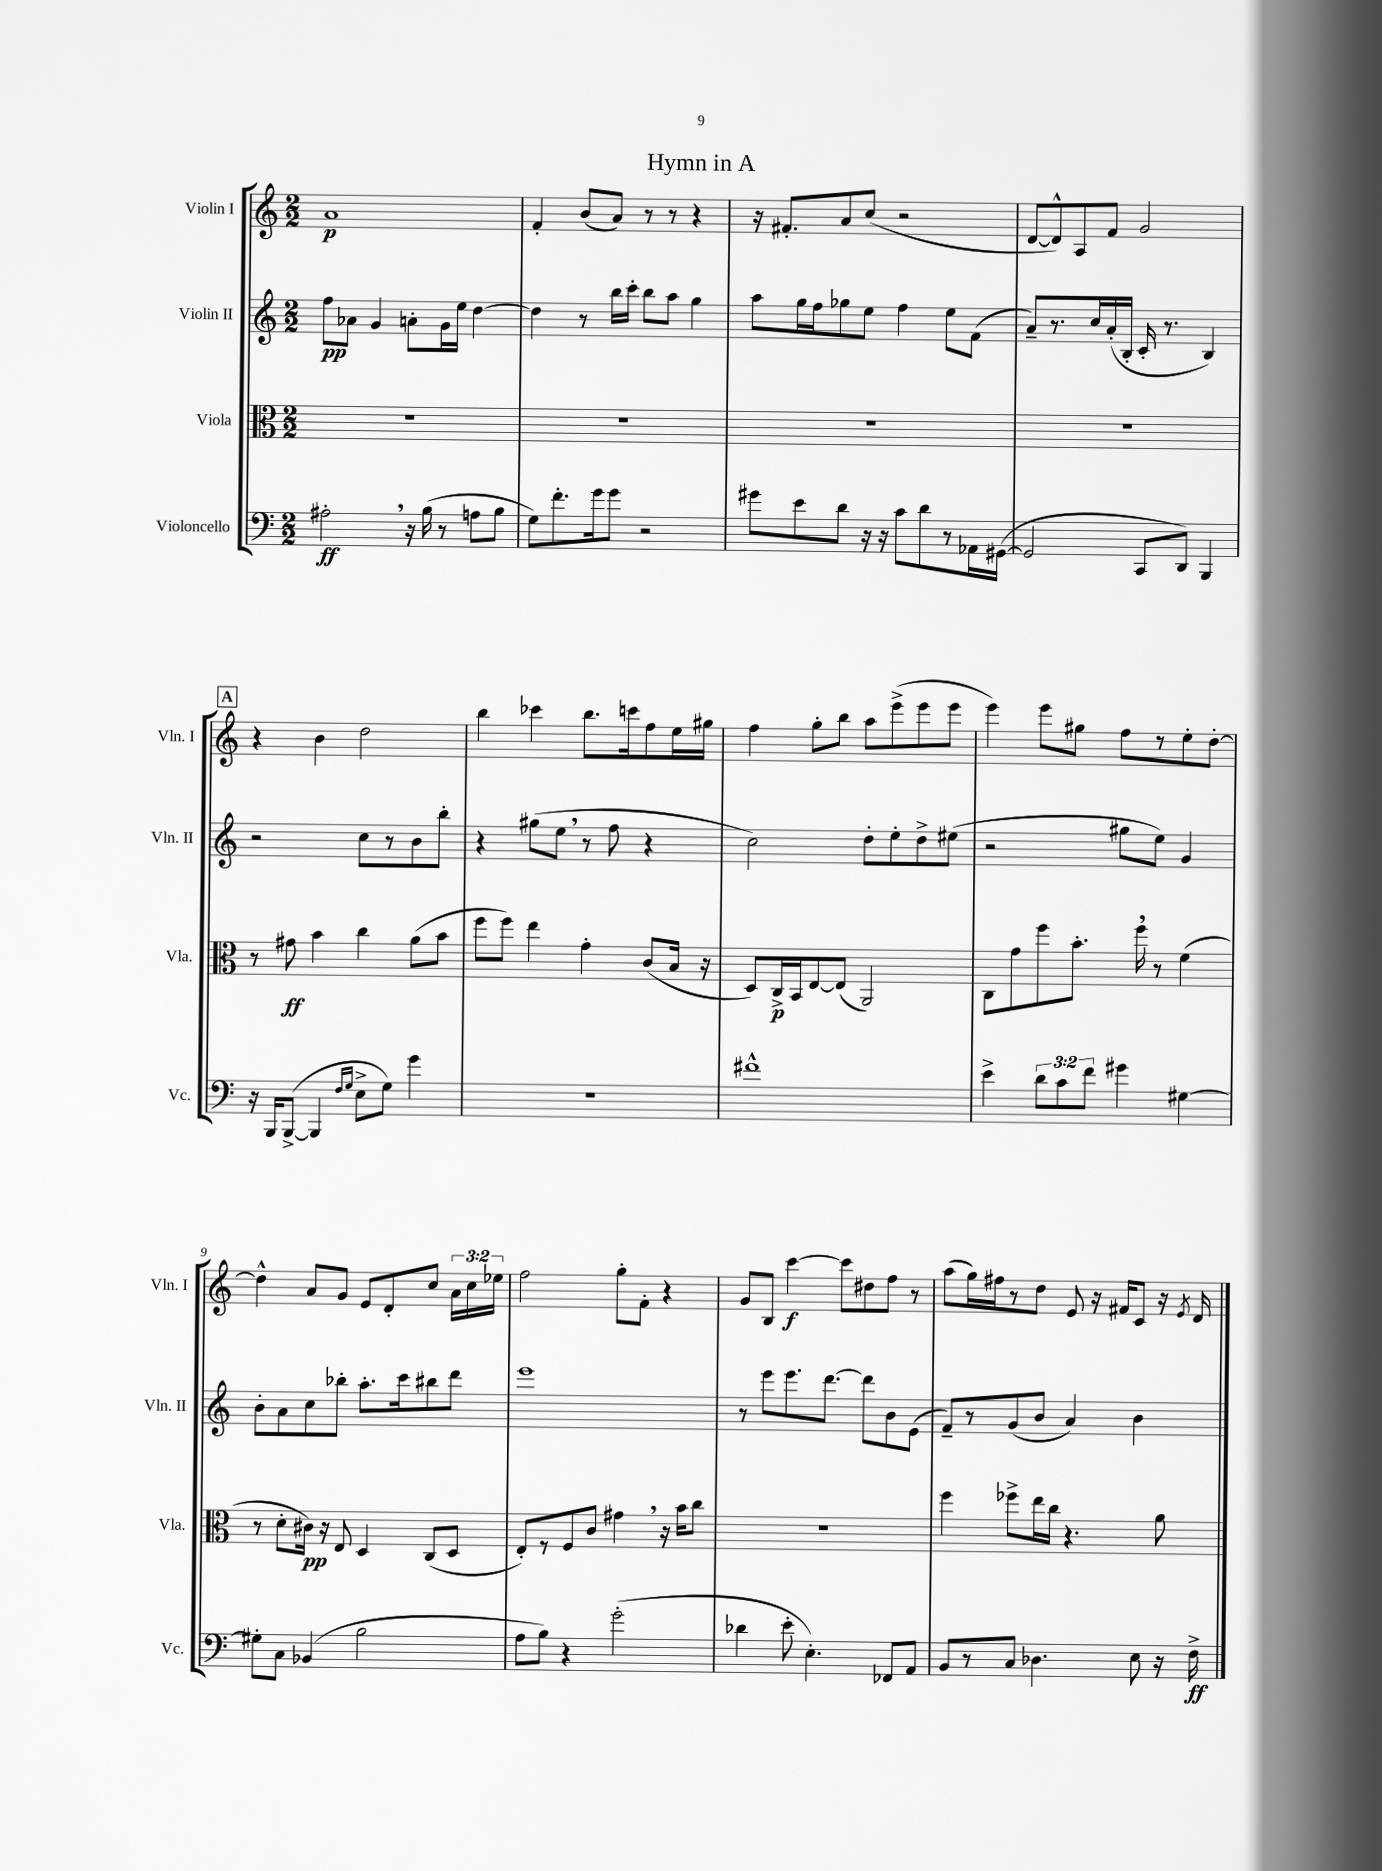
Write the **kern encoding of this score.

**kern	**dynam	**kern	**dynam	**kern	**dynam	**kern	**dynam
*part4	*part4	*part3	*part3	*part2	*part2	*part1	*part1
*staff4	*staff4	*staff3	*staff3	*staff2	*staff2	*staff1	*staff1
*I"Violoncello	*	*I"Viola	*	*I"Violin II	*	*I"Violin I	*
*I'Vc.	*	*I'Vla.	*	*I'Vln. II	*	*I'Vln. I	*
*clefF4	*	*clefC3	*	*clefG2	*	*clefG2	*
*k[]	*	*k[]	*	*k[]	*	*k[]	*
*M2/2	*	*M2/2	*	*M2/2	*	*M2/2	*
=1	=1	=1	=1	=1	=1	=1	=1
2A#X',\	ff	1r	.	8ff\L	pp	1a	p
.	.	.	.	8a-X\J	.	.	.
.	.	.	.	4g/	.	.	.
16r	.	.	.	8an'\L	.	.	.
(16B\	.	.	.	.	.	.	.
8r	.	.	.	16g\L	.	.	.
.	.	.	.	16ee\JJ	.	.	.
8An\L	.	.	.	[4dd\	.	.	.
8B\J	.	.	.	.	.	.	.
=2	=2	=2	=2	=2	=2	=2	=2
8G\L)	.	1r	.	4dd\]	.	4f'/	.
8.f'\	.	.	.	.	.	.	.
.	.	.	.	8r	.	(8b/L	.
16g\k	.	.	.	.	.	.	.
8g\J	.	.	.	16bb\LL	.	8a/J)	.
.	.	.	.	16ccc'\JJ	.	.	.
2r	.	.	.	8bb\L	.	8r	.
.	.	.	.	8aa\J	.	8r	.
.	.	.	.	4gg\	.	4r	.
=3	=3	=3	=3	=3	=3	=3	=3
8g#X\L	.	1r	.	8aa\L	.	16r	.
.	.	.	.	.	.	8.f#X'/L	.
8e\	.	.	.	16gg\L	.	.	.
.	.	.	.	16ff\J	.	.	.
8d\J	.	.	.	8gg-X\	.	8a/	.
16r	.	.	.	8ee\J	.	(8cc/J	.
16r	.	.	.	.	.	.	.
8c\L	.	.	.	4ff\	.	2r	.
8d\	.	.	.	.	.	.	.
8r	.	.	.	8ee\L	.	.	.
16AA-X\L	.	.	.	(8f\J	.	.	.
([16GG#X\JJ	.	.	.	.	.	.	.
=4	=4	=4	=4	=4	=4	=4	=4
2GG#/]	.	1r	.	8a~/L)	.	[8d/L	.
.	.	.	.	8.r	.	8d^^/])	.
.	.	.	.	.	.	8A/	.
.	.	.	.	16cc/L	.	.	.
.	.	.	.	(16a'/	.	8f/J	.
.	.	.	.	16B'/JJ	.	.	.
8CC/L	.	.	.	16c'/	.	2g/	.
.	.	.	.	8.r	.	.	.
8DD/J)	.	.	.	.	.	.	.
4BBB/	.	.	.	4B/)	.	.	.
!!LO:LB:g=z
!!LO:REH:place=s1:t=A
=5	=5	=5	=5	=5	=5	=5	=5
16r	.	8r	.	2r	.	4r	.
16BBB/KL	.	.	.	.	.	.	.
([8BBB^/J	.	8g#X\	ff	.	.	.	.
4BBB/]	.	4b\	.	.	.	4b\	.
16qqF/LL	.	.	.	.	.	.	.
16qqG/JJ	.	.	.	.	.	.	.
8E^\L	.	4cc\	.	8cc\L	.	2dd\	.
8G\J)	.	.	.	8r	.	.	.
4g\	.	(8a\L	.	8b\	.	.	.
.	.	8b\J	.	8bb'\J	.	.	.
=6	=6	=6	=6	=6	=6	=6	=6
1r	.	8ff\L	.	4r	.	4bb\	.
.	.	8ff\J)	.	.	.	.	.
.	.	4ee\	.	(8gg#X\L	.	4ccc-X\	.
.	.	.	.	8ee,\J	.	.	.
.	.	4g'\	.	8r	.	8.bb\L	.
.	.	.	.	8ff\	.	.	.
.	.	.	.	.	.	16cccn\k	.
.	.	(8c/L	.	4r	.	8ff\	.
.	.	16B/Jk	.	.	.	16ee\L	.
.	.	16r	.	.	.	16gg#X\JJ	.
=7	=7	=7	=7	=7	=7	=7	=7
1f#X^^	.	8D/L)	.	2cc\)	.	4ff\	.
.	.	16C^/L	p	.	.	.	.
.	.	16BB/J	.	.	.	.	.
.	.	[8E/	.	.	.	8gg'\L	.
.	.	(8E/J]	.	.	.	8bb\J	.
.	.	2AA/)	.	8dd'\L	.	8aa\L	.
.	.	.	.	8ee'\	.	(8eee^\	.
.	.	.	.	8dd^\	.	8eee\	.
.	.	.	.	(8ee#X\J	.	8eee\J	.
=8	=8	=8	=8	=8	=8	=8	=8
4e^\	.	8C\L	.	2r	.	4eee\)	.
.	.	8g\	.	.	.	.	.
12d\L	.	8ff\	.	.	.	8eee\L	.
12c\	.	.	.	.	.	.	.
.	.	8.b'\J	.	.	.	8gg#X\J	.
12f\J	.	.	.	.	.	.	.
4g#X\	.	.	.	8gg#X\L	.	8ff\L	.
.	.	16ff,\	.	.	.	.	.
.	.	8r	.	8ee\J)	.	8r	.
[4G#X\	.	(4f\	.	4g/	.	8ee'\	.
.	.	.	.	.	.	[8dd'\J	.
!!LO:LB:g=z
=9	=9	=9	=9	=9	=9	=9	=9
8G#X'\L]	.	8r	.	8b'\L	.	4dd^^\]	.
8C\J	.	8d'\L	.	8a\	.	.	.
(4BB-X/	.	16c#X\Jk)	pp	8cc\	.	8a/L	.
.	.	16r	.	.	.	.	.
.	.	8E/	.	8bb-X'\J	.	8g/J	.
2B\	.	4D/	.	8.aa'\L	.	8e/L	.
.	.	.	.	.	.	8d'/	.
.	.	.	.	16ccc\k	.	.	.
.	.	(8C/L	.	8bb#X\	.	8cc/J	.
.	.	8D/J	.	8ddd\J	.	24a\LL	.
.	.	.	.	.	.	24cc\	.
.	.	.	.	.	.	24ee-X\JJ	.
=10	=10	=10	=10	=10	=10	=10	=10
8A\L	.	8E'/L)	.	1eee	.	2ff\	.
8B\J)	.	8r	.	.	.	.	.
4r	.	8F/	.	.	.	.	.
.	.	8c/J	.	.	.	.	.
(2g'\	.	4g#X,\	.	.	.	8gg'\L	.
.	.	.	.	.	.	8f'\J	.
.	.	16r	.	.	.	4r	.
.	.	16b\KL	.	.	.	.	.
.	.	8cc\J	.	.	.	.	.
=11	=11	=11	=11	=11	=11	=11	=11
4d-X\	.	1r	.	8r	.	8g/L	.
.	.	.	.	8eee\L	.	8B/J	.
8e'\	.	.	.	8.eee\	.	[4ccc\	f
4.E'\)	.	.	.	.	.	.	.
.	.	.	.	[8.ddd\J	.	.	.
.	.	.	.	.	.	8ccc\L]	.
.	.	.	.	8ddd\L]	.	8dd#X\	.
8FF-X/L	.	.	.	8b\	.	8ff\J	.
8AA/J	.	.	.	(8e\J	.	8r	.
=12	=12	=12	=12	=12	=12	=12	=12
8BB/L	.	4ff\	.	8f~/L)	.	(8aa\L	.
8r	.	.	.	8r	.	16gg\L)	.
.	.	.	.	.	.	16ff#X\J	.
8C/J	.	8ff-X^\L	.	(8g/	.	8r	.
4.D-X\	.	16ee\L	.	8b/J	.	8dd\J	.
.	.	16cc\JJ	.	.	.	.	.
.	.	4.r	.	4a/)	.	8e/	.
.	.	.	.	.	.	16r	.
.	.	.	.	.	.	16f#X/KL	.
8E\	.	.	.	4b\	.	8c/J	.
16r	.	8a\	.	.	.	16r	.
.	.	.	.	.	.	8qe/	.
16F^\	ff	.	.	.	.	16d/	.
==	==	==	==	==	==	==	==
*-	*-	*-	*-	*-	*-	*-	*-
